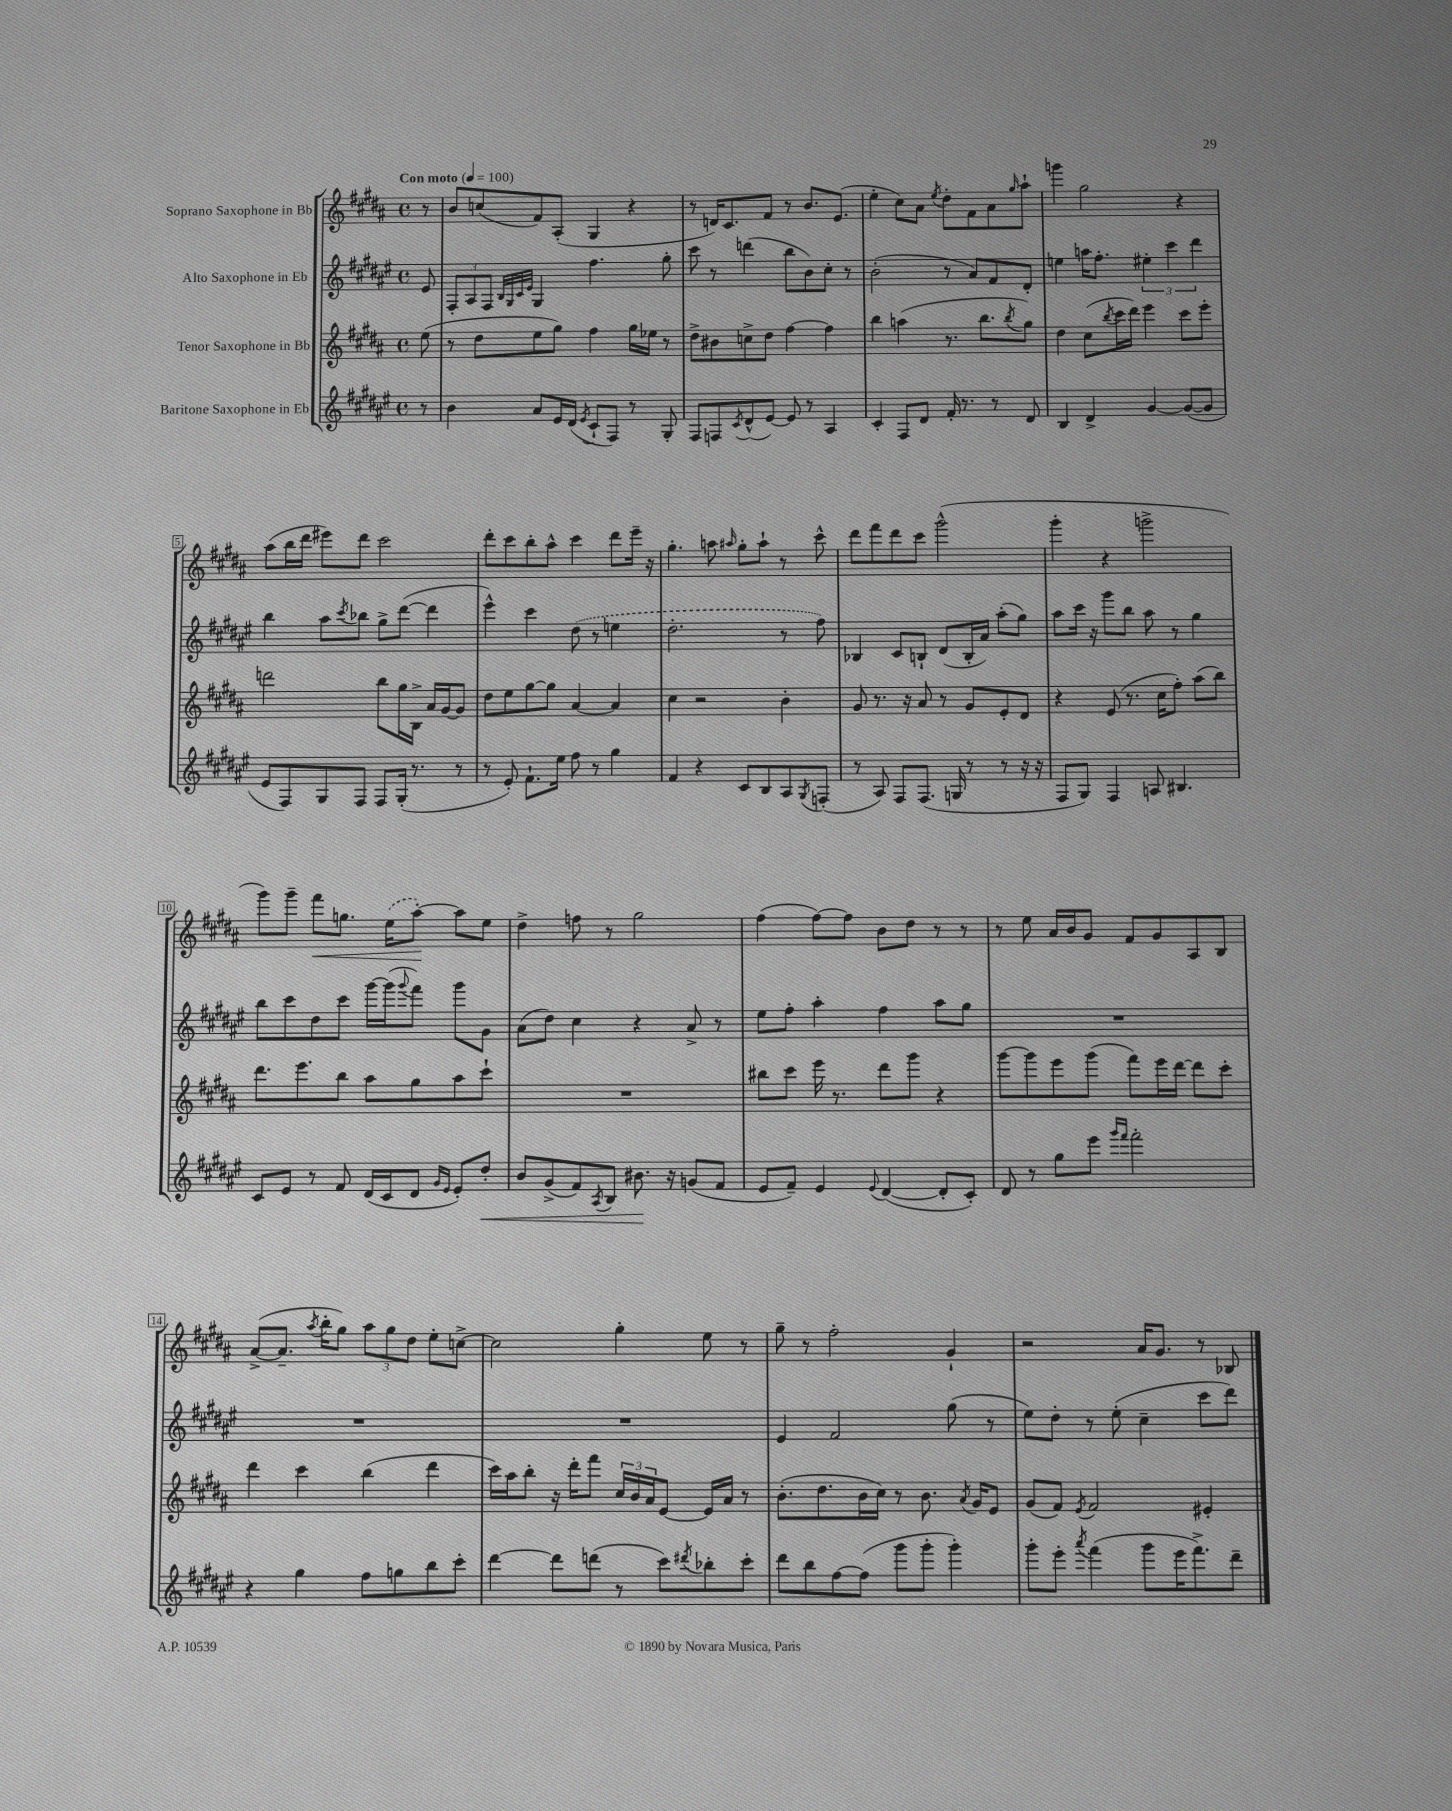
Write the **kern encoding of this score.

**kern	**dynam	**kern	**kern	**kern	**dynam
*part4	*part4	*part3	*part2	*part1	*part1
*staff4	*staff4	*staff3	*staff2	*staff1	*staff1
*I"Baritone Saxophone in Eb	*	*I"Tenor Saxophone in Bb	*I"Alto Saxophone in Eb	*I"Soprano Saxophone in Bb	*
*clefG2	*	*clefG2	*clefG2	*clefG2	*
*k[f#c#g#d#a#e#]	*	*k[f#c#g#d#a#]	*k[f#c#g#d#a#e#]	*k[f#c#g#d#a#]	*
*M4/4	*	*M4/4	*M4/4	*M4/4	*
*met(c)	*	*met(c)	*met(c)	*met(c)	*
*MM100	*	*MM100	*MM100	*MM100	*
=	=	=	=	=	=
!	!	!	!	!LO:TX:a:B:t=Con moto	!
8r	.	(8ee\	8e#/	8r	.
=1	=1	=1	=1	=1	=1
4b\	.	8r	12F#'/L	8b/L	.
.	.	.	12A#/	.	.
.	.	8dd#\L	.	(8ccn/	.
.	.	.	12F#/J	.	.
.	.	.	32qqB/LLL	.	.
.	.	.	32qqG#/	.	.
.	.	.	32qqc#/	.	.
.	.	.	32qqe#/JJJ	.	.
8a#/L	.	8ee\	4G#/	8f#/)	.
16e#/L	.	8gg#\J)	.	(8A#'/J	.
(16d#/JJ	.	.	.	.	.
8qe#/	.	.	.	.	.
8c#`/L	.	4ff#\	4.ff#\	4G#/	.
8F#/J)	.	.	.	.	.
8r	.	16gg#\LL	.	4r	.
.	.	16ee-X\JJ	.	.	.
8G#'/	.	8r	8gg#'\	.	.
=2	=2	=2	=2	=2	=2
8F#/L	.	8dd#^\L	8ccc#\	8r	.
8Fn/	.	8b#X\	8r	16dn/KL)	.
.	.	.	.	8.c#/	.
8qc#/	.	.	.	.	.
(8d#^^/	.	8ccn^\	(4dddn\	.	.
[8e#/J)	.	8dd#\J	.	8f#/J	.
8e#/]	.	[4ff#\	8bb\L	8r	.
8r	.	.	8b\)	8.b/L	.
4A#/	.	4ff#\]	8cc#'\J	.	.
.	.	.	.	(8.e/J	.
.	.	.	8r	.	.
=3	=3	=3	=3	=3	=3
4c#'/	.	4bb\	(2b'\	4ee'\	.
8F#/L	.	(4aan\	.	8cc#\L)	.
8d#/J	.	.	.	8a#\J	.
.	.	.	.	8qee/	.
16f#'/	.	8.r	8r	8dd#'\L	.
8.r	.	.	.	.	.
.	.	.	8a#/L)	8f#\	.
.	.	8.bb\L	.	.	.
8r	.	.	8f#/	8a#\	.
.	.	8qbb/	.	16qqgg#/	.
8d#/	.	8gg#\J)	8d#'/J	8aa#`\J	.
=4	=4	=4	=4	=4	=4
4B/	.	4dd#\	4een\	4gggn\	.
4d#^/	.	(8cc#\L	16aan\KL	2gg#\	.
.	.	.	8.ff#'\J	.	.
.	.	8qbb/	.	.	.
.	.	16ccc#\L	.	.	.
.	.	16ddd#\JJ)	.	.	.
[4g#/	.	4eee\	6ee#X'\	.	.
.	.	.	6ccc#\	.	.
(8g#/L_	.	8ccc#\L	.	4r	.
.	.	.	6ddd#\	.	.
8g#/J]	.	8eee'\J	.	.	.
!!LO:LB:g=z
=5	=5	=5	=5	=5	=5
8e#/L	.	2dddn\	4bb\	(8aa#\L	.
8F#/)	.	.	.	16bb\L	.
.	.	.	.	16ddd#\JJ	.
8G#/	.	.	8aa#\L	8eee#X\L)	.
.	.	.	8qccc#/	.	.
8F#/J	.	.	8bb-X\J	8ddd#\J	.
8F#/L	.	8bb\L	8gg#^\L	2ccc#\	.
(16G#'/Jk	.	16gg#\L	([8ddd#\J	.	.
8.r	.	16B^\JJ	.	.	.
.	.	16a#/LL	4ddd#\]	.	.
.	.	[16g#/J	.	.	.
8r	.	8g#/J]	.	.	.
=6	=6	=6	=6	=6	=6
8r	.	8dd#\L	4eee#^^\)	8ddd#'\L	.
8e#'/)	.	8ee\	.	8ccc#\	.
8.f#`\L	.	[8gg#\	4ccc#\	8bb'\	.
.	.	8gg#\J]	.	8aa#^^\J	.
16ee#\Jk	.	.	.	.	.
8ff#\	.	[4a#/	(8dd#\	4ccc#\	.
8r	.	.	8r	.	.
4gg#\	.	4a#/]	4een\	8ddd#\L	.
.	.	.	.	16eee~\Jk	.
.	.	.	.	16r	.
=7	=7	=7	=7	=7	=7
4f#/	.	4cc#\	2.dd#'\	4.gg#'\	.
4r	.	2r	.	.	.
.	.	.	.	8aan\	.
.	.	.	.	16qqaa#X/	.
8c#/L	.	.	.	8gg#'\L	.
8B/	.	.	.	8aa#`\J	.
8A#/	.	4b'\	8r	8r	.
8qG#/	.	.	.	.	.
(8Fn'/J	.	.	8ff#\)	8ccc#^^\	.
=8	=8	=8	=8	=8	=8
8r	.	8g#/	4B-X/	8ddd#\L	.
8A#/)	.	8.r	.	8fff#\	.
8F#/L	.	.	8c#/L	8ddd#\	.
.	.	16r	.	.	.
(8.F#/J	.	8a#/	8Bn`/J	8ccc#\J	.
.	.	8r	(8d#/L	(2ggg#^^\	.
16Gn/	.	.	.	.	.
8r	.	8g#/L	16B'/L	.	.
.	.	.	16a#/JJ)	.	.
8r	.	8e'/	(8aa#'\L	.	.
16r	.	8d#/J	8gg#\J)	.	.
16r	.	.	.	.	.
=9	=9	=9	=9	=9	=9
8F#/L	.	4r	8aa#\L	4ggg#'\	.
8G#/J)	.	.	16ccc#\Jk	.	.
.	.	.	16r	.	.
4F#/	.	(8e/	8ggg#\L	4r	.
.	.	8.r	8bb\J	.	.
8An/	.	.	8aa#\	2gggn^\	.
.	.	16cc#\KL	.	.	.
4.B#X/	.	8ff#'\J)	8r	.	.
.	.	(8aa#\L	4gg#\	.	.
.	.	8bb\J)	.	.	.
!!LO:LB:g=z
=10	=10	=10	=10	=10	=10
8c#/L	.	8.ddd#\L	8bb\L	8ggg#\L)	.
8e#/J	.	.	8ccc#\	8ggg#~\J	.
.	.	8.eee\	.	.	.
!	!	!	!	!	!LO:HP:b
8r	.	.	8dd#\	8fff#\L	<
8f#/	.	8bb\J	8ccc#\J	8.ggn\J	.
(16d#/LL	.	8aa#\L	[16ggg#\LL	.	.
16c#/J	.	.	(16ggg#\J]	(16ee\KL	.
.	.	.	8qqggg#/	.	.
8d#/J	.	8gg#\	8fff#\J)	[8aa#'\J)	.
16qqg#/LL	.	.	.	.	.
16qqe#/JJ	.	.	.	.	.
8e#'/L)	.	8aa#\	8ggg#\L	8aa#\L]	[
!	!LO:HP:b	!	!	!	!
8dd#'/J	<	8ccc#`\J	8g#\J	8ee\J	.
=11	=11	=11	=11	=11	=11
8b/L	.	1r	(8a#\L	4dd#^\	.
(8g#^/	.	.	8dd#\J)	.	.
8f#/)	.	.	4cc#\	8ffn\	.
8qA#/	.	.	.	.	.
8B/J	.	.	.	8r	.
8.b#X\	.	.	4r	2gg#\	.
16r	[	.	.	.	.
(8gn/L	.	.	8a#^/	.	.
8f#/J	.	.	8r	.	.
=12	=12	=12	=12	=12	=12
8e#/L	.	8bb#X\L	8ee#\L	(4ff#\	.
8f#~/J)	.	8ccc#\J	8ff#'\J	.	.
4e#/	.	16eee\	4aa#'\	[8ff#\L)	.
.	.	8.r	.	.	.
.	.	.	.	8ff#\J]	.
8qqe#/	.	.	.	.	.
([4d#/	.	8ddd#\L	4ff#\	8b\L	.
.	.	8ggg#\J	.	8dd#\J	.
8d#'/L]	.	4r	8aa#\L	8r	.
8c#'/J)	.	.	8gg#\J	8r	.
=13	=13	=13	=13	=13	=13
8d#/	.	[8ggg#\L	1r	8r	.
8r	.	8ggg#\]	.	8ee\	.
8gg#\L	.	8eee\	.	16a#/LL	.
.	.	.	.	16b/J	.
8eee#\J	.	(8ggg#\J	.	8g#/J	.
16qqggg#/LL	.	.	.	.	.
16qqfff#/JJ	.	.	.	.	.
2fff#'\	.	8fff#\L)	.	8f#/L	.
.	.	16eee\L	.	8g#/	.
.	.	[16ddd#\JJ	.	.	.
.	.	8ddd#\L]	.	8A#/	.
.	.	8ccc#'\J	.	8B/J	.
!!LO:LB:g=z
=14	=14	=14	=14	=14	=14
4r	.	4ddd#\	1r	([8a#^/L	.
.	.	.	.	8.a#~/J]	.
4gg#\	.	4ccc#\	.	.	.
.	.	.	.	8qaa#/	.
.	.	.	.	16bb'\KL	.
.	.	.	.	8gg#\J)	.
8ff#\L	.	(4bb\	.	12aa#\L	.
.	.	.	.	12gg#\	.
8ggn\	.	.	.	.	.
.	.	.	.	12dd#\J	.
8bb\	.	4ddd#\	.	8ee'\L	.
8ccc#'\J	.	.	.	[8ccn^\J	.
=15	=15	=15	=15	=15	=15
[4ddd#\	.	16ccc#\LL)	1r	2cc\]	.
.	.	16aa#\J	.	.	.
.	.	8bb'\J	.	.	.
8ddd#\L]	.	16r	.	.	.
.	.	16ddd#'\KL	.	.	.
(8dddn\J	.	8fff#\J	.	.	.
8r	.	24cc#/LL	.	4gg#'\	.
.	.	24b/	.	.	.
.	.	24a#/J	.	.	.
8ccc#\L)	.	[8e/J	.	.	.
8qddd#X/	.	.	.	.	.
8bb-X'\	.	16e/LL]	.	8ee\	.
.	.	16a#/JJ	.	.	.
8ccc#'\J	.	8r	.	8r	.
=16	=16	=16	=16	=16	=16
8ddd#\L	.	(8.b'\L	4e#/	8gg#~\	.
8bb\	.	.	.	8r	.
.	.	8.dd#\	.	.	.
[8ff#\	.	.	2f#/	2ff#'\	.
(8ff#\J]	.	16b\L	.	.	.
.	.	16cc#\JJ)	.	.	.
8ggg#\L	.	8r	.	.	.
8ggg#'\J	.	8.b\	.	.	.
4ggg#'\)	.	.	(8gg#\	4g#`/	.
.	.	8qa#/	.	.	.
.	.	16g#/KL	.	.	.
.	.	8e/J	8r	.	.
=17	=17	=17	=17	=17	=17
8ggg#'\L	.	(8g#/L	8ee#\L)	2r	.
8eee#'\J	.	8f#/J)	8dd#'\J	.	.
8qaaa#/	.	8qe/	.	.	.
(4fff#\	.	2f#/	8r	.	.
.	.	.	(8ee#'\	.	.
8ggg#\L	.	.	4cc#~\	16a#/KL	.
.	.	.	.	8.g#/J	.
16eee#\K	.	.	.	.	.
8.fff#^\)	.	.	.	.	.
.	.	4e#X'/	8ccc#\L	8r	.
8ddd#~\J	.	.	8ddd#\J)	8B-X/	.
==	==	==	==	==	==
*-	*-	*-	*-	*-	*-
